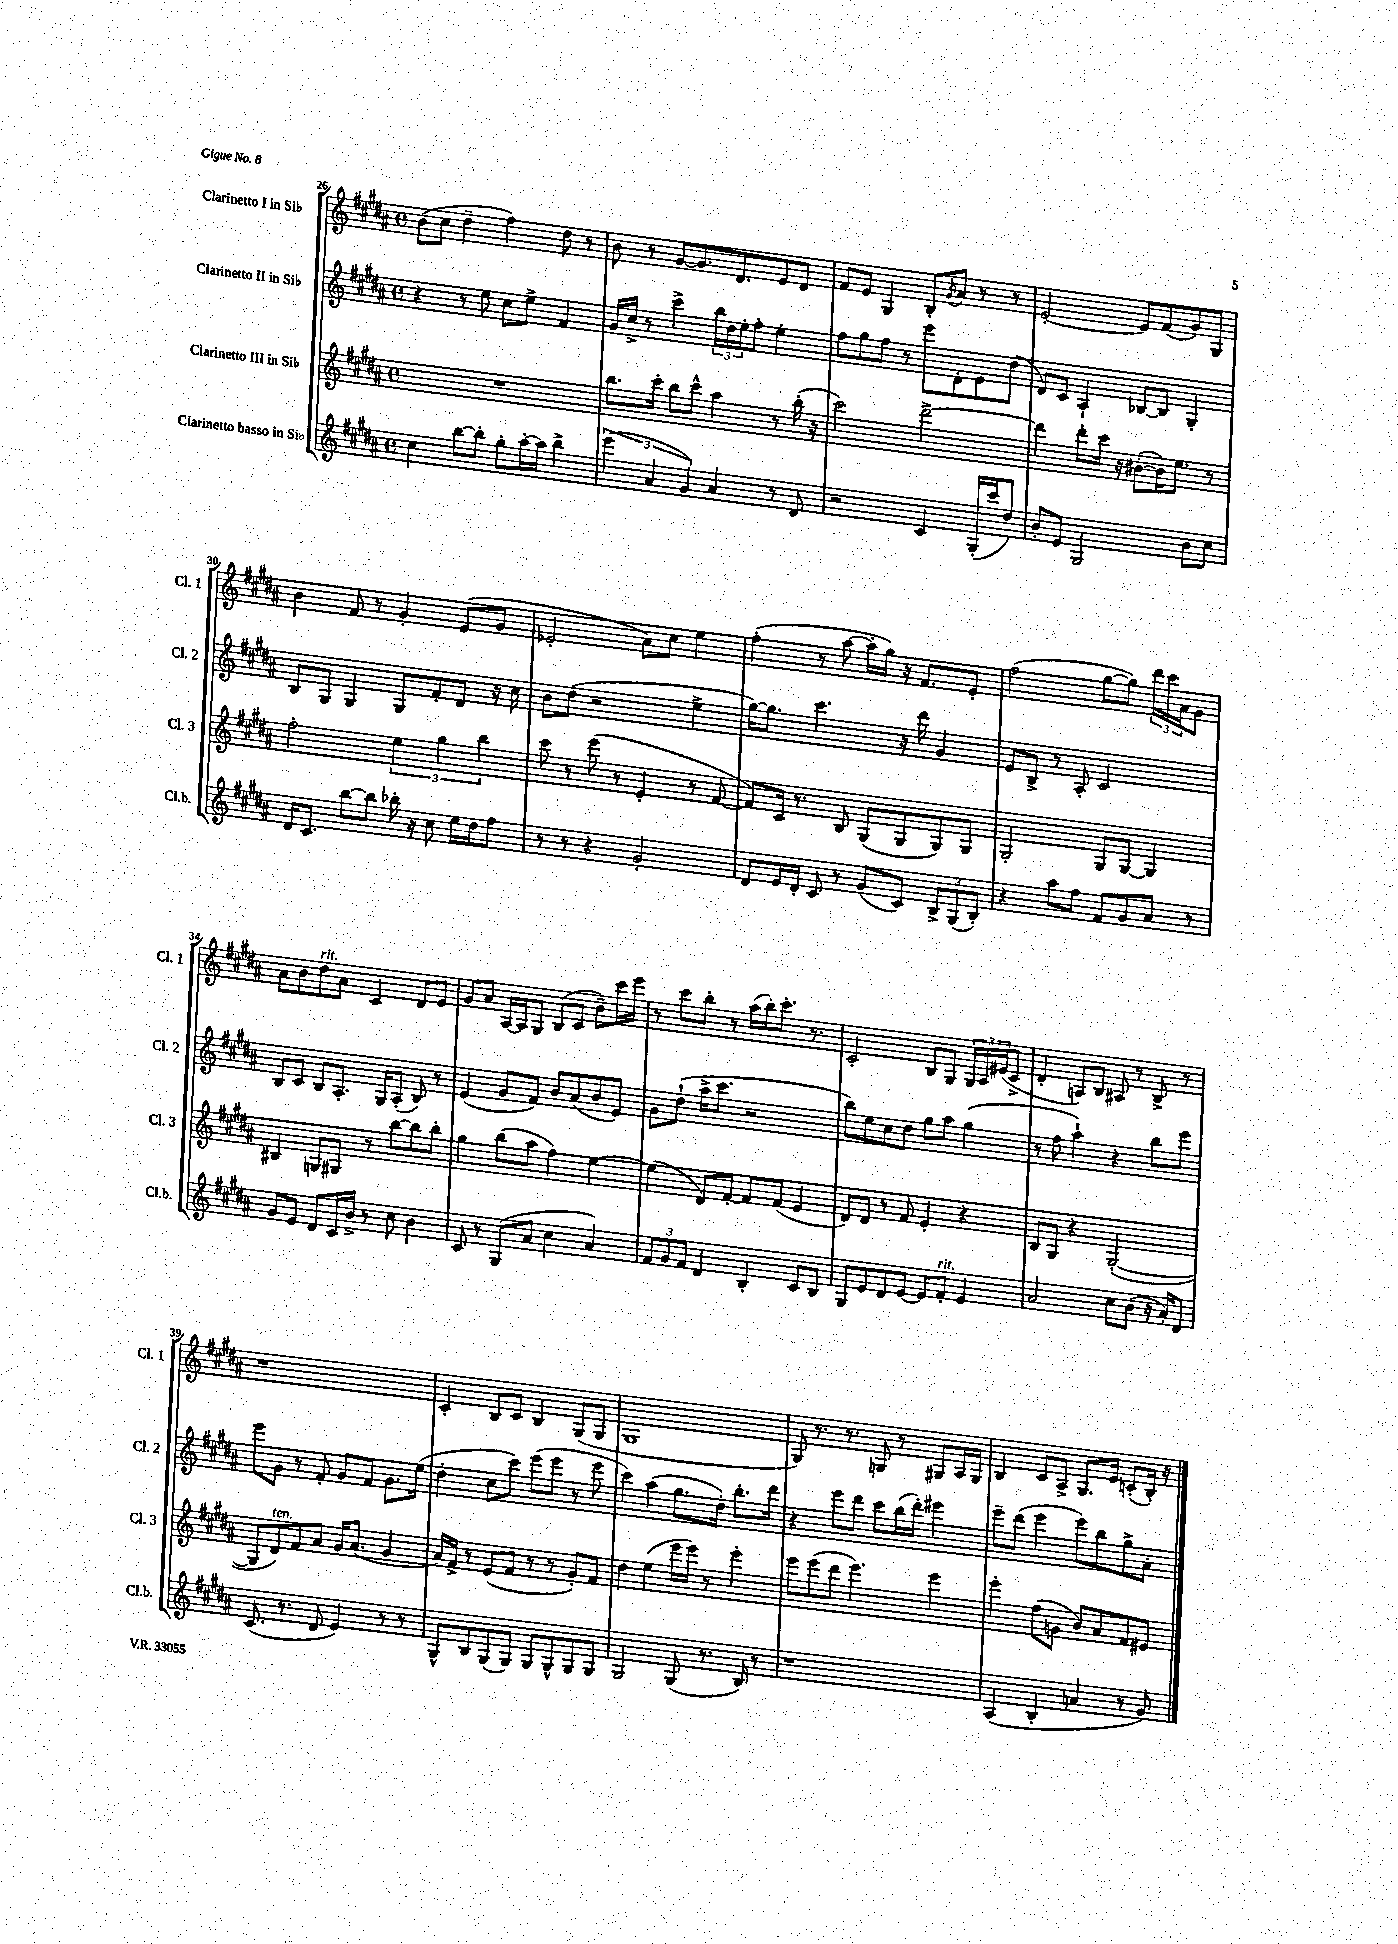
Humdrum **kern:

**kern	**kern	**kern	**kern
*staff4	*staff3	*staff2	*staff1
*clefG2	*clefG2	*clefG2	*clefG2
*k[f#c#g#d#a#]	*k[f#c#g#d#a#]	*k[f#c#g#d#a#]	*k[f#c#g#d#a#]
*M4/4	*M4/4	*M4/4	*M4/4
*met(c)	*met(c)	*met(c)	*met(c)
4cc#\	1r	4r	(8b\L
.	.	.	8cc#\J
[8bb\L	.	8r	4dd#~\
8bb'\]J	.	8ee\	.
8gg#'\L	.	8cc#\L	4ff#\)
[16aa#'\L	.	8ee^\J	.
16aa#\]JJ	.	.	.
4bb^\	.	4f#/	8dd#\
.	.	.	8r
=	=	=	=
(6eee\	8.bb\L	16g#/LL	8b\
.	.	16cc#^/JJ	.
.	.	8r	8r
6a#/	.	.	.
.	16ccc#'\Jk	.	.
.	8bb\L	4ccc#^\	[8g#/L
6g#/)	.	.	.
.	8ccc#^^\J	.	8.g#/]
4a#/	4aa#\	24bb\LL	.
.	.	24dd#\	.
.	.	.	8.d#/
.	.	24ee'\J	.
.	.	8ff#'\J	.
8r	8r	4ee'\	8e/
8d#/	(16bb'\	.	8d#/J
.	16r	.	.
=	=	=	=
2r	2ccc#\)	8ff#\L	8f#/L
.	.	8gg#\	8e/J
.	.	8ff#\J	4G#/
.	.	8r	.
4c#/	[2ddd#^\	8eee\L	8B'/L
.	.	.	8qg#/
.	.	8d#'\	8a#/J
(16G#'/LL	.	8e\	8r
16ccc#/J	.	.	.
8dd#/J)	.	(8dd#\J	8r
=	=	=	=
8b'/L	4ddd#\]	8d#/L)	[2e'/
8e/J	.	8c#/J	.
2G#/	8ddd#'\L	4A#`/	.
.	16ccc#\Jk	.	.
.	16r	.	.
.	([8b#'\L	[8B-/L	8e/]L
.	16b#\]K)	8B-/]J	(8f#/
.	8.ee\J	.	.
8b\L	.	4G#'/	8g#/)
8cc#\J	8r	.	8G#/J
=	=	=	=
16d#/LK	2ff#'\	8B/L	4b\
8.c#/J	.	.	.
.	.	8G#/J	.
[8bb\L	.	4G#/	8f#/
8bb\]J	.	.	8r
16bb-'\	6ee\	8G#/L	4g#'/
16r	.	.	.
8cc#\	.	8f#'/	.
.	6gg#\	.	.
16ee\LL	.	8d#/J	(8e/L
16dd#\J	.	.	.
.	6bb\	.	.
8ff#\J	.	16r	8g#/J
.	.	16cc#\	.
=	=	=	=
8r	8ccc#\	8b\L	2e-'/
8r	8r	(8dd#\J	.
4r	(8eee\	2r	.
.	8r	.	.
2g#'/	4e'/	.	8a#\L)
.	.	.	8cc#\J
.	8r	4ee^\	4ee\
.	[8f#/	.	.
=	=	=	=
8d#/L	8f#/]L)	[16gg#\LK)	(4ff#'\
.	.	8.gg#\]J	.
16e/L	16c#/Jk	.	.
16d#'/JJ	8.r	.	.
8c#/	.	4.ccc#\	8r
8r	8B/	.	[8aa#\
(8g#/L	(8G#/L	.	16aa#'\]LL
.	.	.	16gg#\JJ)
8c#/J)	8G#/	16r	16r
.	.	16ddd#\	8.f#/L
12B^/L	8G#/)	4g#/	.
(12G#/	.	.	.
.	8G#/J	.	8e'/J
12B'/J)	.	.	.
=	=	=	=
4r	2G#'/	8e/L	(2ff#\
.	.	8B^/J	.
8aa#\L	.	8r	.
8ff#\J	.	8A#'/	.
8f#/L	8G#/L	2c#/	[8gg#\L
8g#/	[8G#/J	.	8gg#\]J)
8a#/J	4G#/]	.	24ddd#\LL
.	.	.	24ccc#\
.	.	.	24a#\J
8r	.	.	8g#\J
=	=	=	=
8g#/L	4B#/	8B/L	8a#\L
8e/J	.	8c#/J	8b\
8d#/L	8G/L	8B/L	8dd#\
16c#/L	8G#/J	8.A#'/J	8a#\J
16b^/JJ	.	.	.
8r	8r	.	4c#/
.	.	16G#/LK	.
8cc#\	[8bb\L	(8A#'/J	.
4b\	8bb\]	8B/)	8d#/L
.	8bb'\J	8r	8e/J
=	=	=	=
8c#/	4gg#\	(4e/	8g#/L
8r	.	.	8a#/J
(8G#/L	(8bb\L	8g#/L	[16A#/LL
.	.	.	16A#/]J
8a#/J	8aa#\J	8f#/J)	8G#/J
4cc#\	4ff#\)	8b/L	(8B/L
.	.	(8a#/	8c#/J
4a#/)	[4ee\	8b/	8b~\L)
.	.	8e/J)	16ccc#\L
.	.	.	16eee\JJ
=	=	=	=
12f#/L	(4ee\]	8g#\L	8r
12g#/	.	.	.
.	.	(8dd#`\J	8ccc#\L
12f#/J	.	.	.
4d#/	8d#/L)	16aa#^\LK	8bb'\J
.	.	8.ccc#\J	.
.	[8f#'/J	.	8r
4B'/	8f#/]L	2r	(16aa#\LL
.	.	.	16bb'\J)
.	(8f#/J	.	8.ccc#'\J
8c#/L	4e/	.	.
.	.	.	8.r
8B/J	.	.	.
=	=	=	=
8G#/L	8d#/L)	8bb\L)	2c#'/
8e/	8d#/J	8ee\	.
8d#/	8r	8cc#\	.
[8e/J	8f#/	8dd#\J	.
8e/]L	4e'/	8gg#\L	8B/L
8f#'/J	.	8aa#\J	8G#/J
4e/	4r	(4gg#\	24G#/LL
.	.	.	24A#/
.	.	.	(24e#/J
.	.	.	8c#^/J
=	=	=	=
2a#/	8B/L	8r	4d#'/
.	8G#/J	8ff#\	.
.	4r	4aa#`\)	8A/L)
.	.	.	8B/J
8cc#\L	([2G#'/	4r	8A#/
(8b\J	.	.	8r
16r	.	8bb\L	8B^/
16a#'/LK)	.	.	.
8d#/J	.	8eee\J	8r
=	=	=	=
(8.c#/	8G#/]L	8eee\L	1r
.	8d#/)	8g#\J	.
8.r	.	.	.
.	8f#/	8r	.
8d#/	8a#/J	8f#'/	.
4e/)	16g#/LK	8g#/L	.
.	(8.a#/J	.	.
.	.	8f#/J	.
8r	4g#/	8.g#\L	.
8r	.	.	.
.	.	(16ee\Jk	.
=	=	=	=
8G#^^/L	16a#/LL)	4dd#'\	4c#'/
.	16f#^/JJ	.	.
8B/	8r	.	.
(8G#/	(8e/L	8cc#\L	8B/L
8G#/J)	8f#/J	8ccc#\J)	8c#/J
8G#/L	8r	(8eee\L	4B/
8G#^^/	8r	8eee\J	.
8G#/	8g#'/L)	8r	(8G#/L
8G#/J	8f#/J	8eee\	8G#/J
=	=	=	=
2G#/	4dd#\	4ccc#\)	1G#
.	(4ee\	(4aa#\	.
(8G#/	16eee\LL	8.gg#\L	.
.	16eee\JJ)	.	.
8.r	8r	.	.
.	.	16dd#'\Jk)	.
.	4eee'\	8.bb'\L	.
16B/)	.	.	.
8r	.	.	.
.	.	16ddd#\Jk	.
=	=	=	=
1r	8eee\L	4r	8G#/)
.	(8eee\	.	8.r
.	8ddd#\J	8eee\L	.
.	.	.	8.r
.	4.eee\)	8ddd#\J	.
.	.	8ccc#\L	8G/
.	.	(16bb\L	8r
.	.	16ddd#'\JJ)	.
.	4eee\	4eee#\	8G#/L
.	.	.	16A#/L
.	.	.	16G#/JJ
=	=	=	=
(4A#/	4eee'\	8eee~\L	4B/
.	.	(8ddd#\J	.
4B'/	(8ff#\L	4eee\	8c#/L
.	8g\J	.	8A#^/J
4a/	8b/L)	8eee\L)	8.G#/L
.	8a#/	8bb\	.
.	.	.	16e/Jk
8r	8f#/	8gg#^\	(8c'/L
8g#/)	8e#/J	8a#'\J	16B'/Jk)
.	.	.	16r
==	==	==	==
*-	*-	*-	*-
